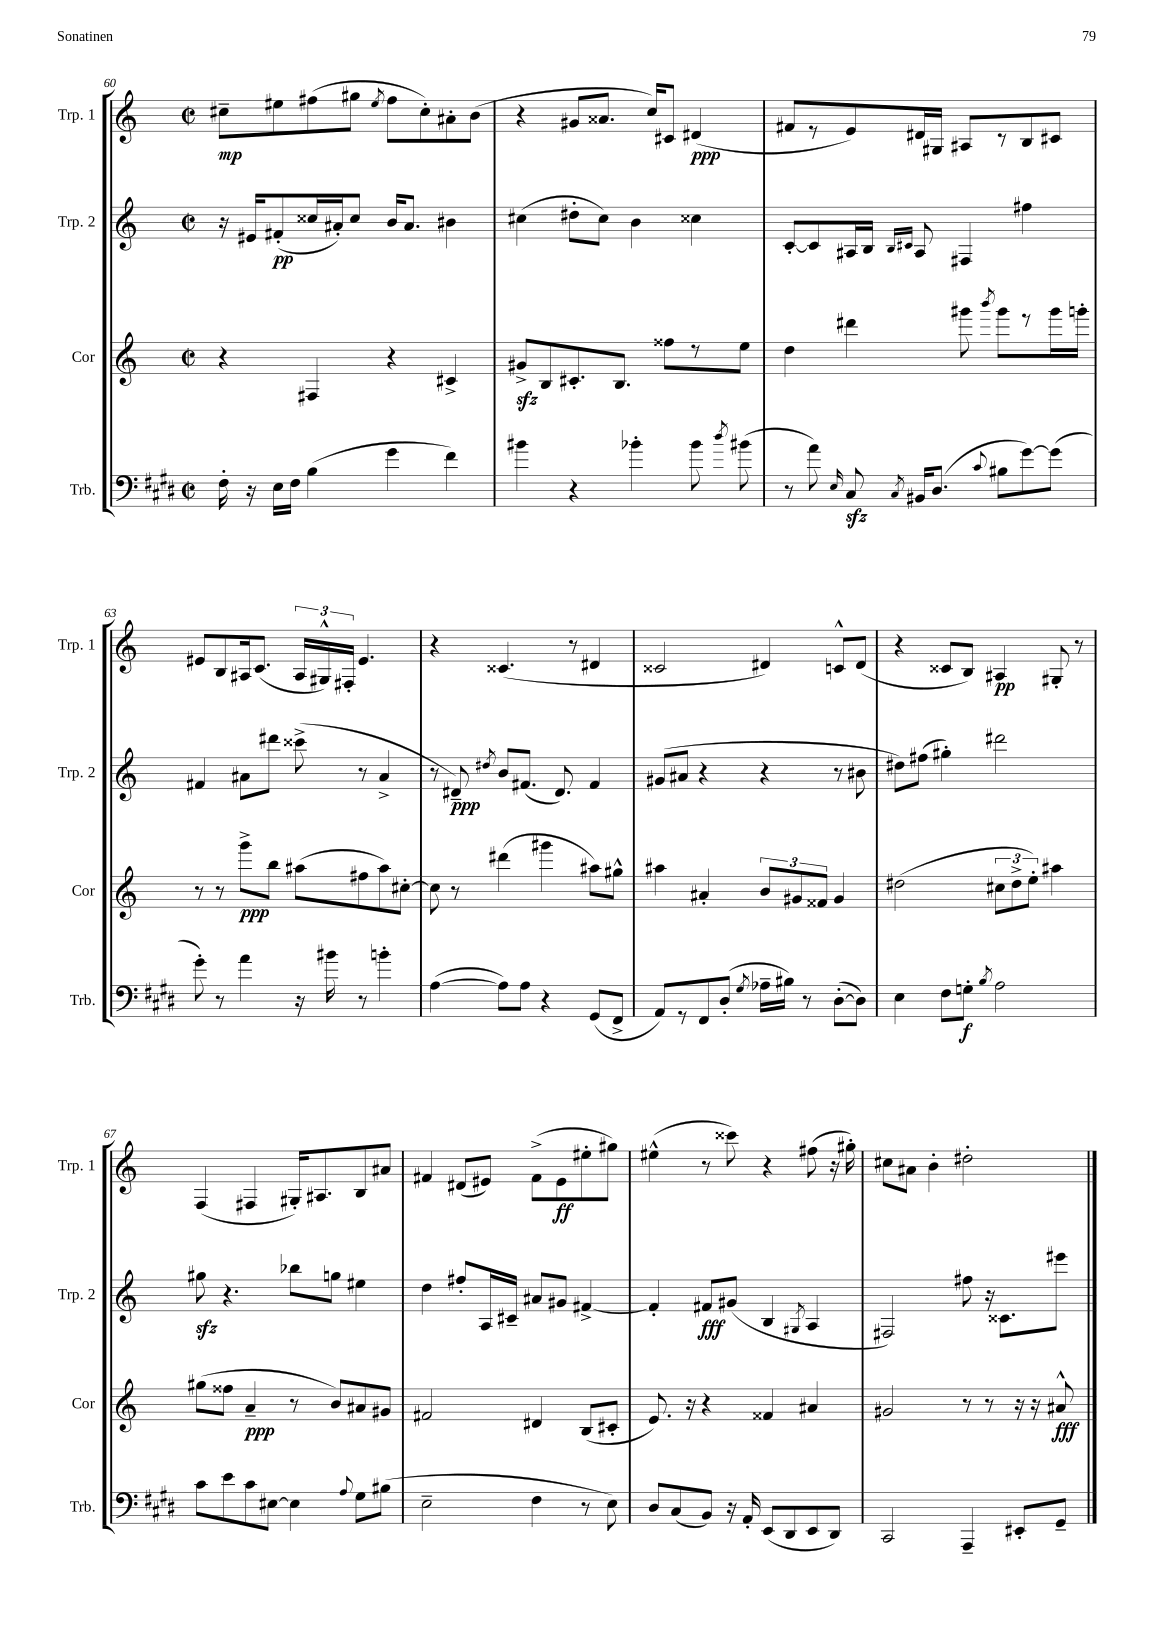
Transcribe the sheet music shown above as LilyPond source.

<<
\new StaffGroup <<
\new Staff = "s0" \with { instrumentName = "Trp. 1" shortInstrumentName = "Trp. 1" } {
    \clef treble \key c \major \defaultTimeSignature \time 2/2
    \autoBeamOff cis''8[--\mp eis''8 fis''8( gis''8] \acciaccatura { eis''8 } fis''8[ cis''8-.) ais'8-. b'8]( |
    r4 gis'8[ aisis'8.] c''16[) cis'8] dis'4\ppp( |
    fis'8[ r8 e'8) dis'16 gis16] ais8[ r8 b8 cis'8] |
    eis'8[ b8 ais16 c'8.]( \tuplet 3/2 { ais16[ gis16-^) fis16]-. } eis'4. |
    r4 cisis'4.( r8 dis'4 |
    cisis'2 dis'4) c'8[-^ dis'8]( |
    r4 cisis'8[ b8]) ais4\pp gis8-. r8 |
    f4( fis4 gis16[-.) ais8. b8 ais'8] |
    fis'4 dis'8[( eis'8]) fis'8[->( eis'8\ff eis''8-. gis''8]) |
    eis''4-^( r8 cisis'''8) r4 fis''8( r16 gis''16-.) |
    cis''8[ ais'8] b'4-. dis''2-. \bar "|." |
}
\new Staff = "s1" \with { instrumentName = "Trp. 2" shortInstrumentName = "Trp. 2" } {
    \clef treble \key c \major \defaultTimeSignature \time 2/2
    \autoBeamOff r16 eis'16[ fis'8-.\pp( cisis''16 ais'16-.) cisis''8] b'16[ ais'8.] bis'4 |
    cis''4( dis''8[-. cis''8]) b'4 cisis''4 |
    c'8[~-. c'8 ais16 b16] \grace { b16[ cis'16] } ais8 fis4 fis''4 |
    fis'4 ais'8[ dis'''8] cisis'''8->( r8 ais'4-> |
    r8 dis'8--\ppp) \acciaccatura { dis''8 } b'8[ fis'8.]( dis'8.) fis'4 |
    gis'8[( ais'8] r4 r4 r8 bis'8 |
    dis''8[) fis''8]( gis''4-.) dis'''2 |
    gis''8\sfz r4. bes''8[ g''8] eis''4 |
    d''4 fis''8[-. a16 cis'16]-- ais'8[ gis'8] fis'4~-> |
    fis'4-. fis'8[\fff gis'8]( b4 \acciaccatura { gis8 } a4 |
    fis2) fis''8 r16 cisis'8.[ eis'''8] \bar "|." |
}
\new Staff = "s2" \with { instrumentName = "Cor" shortInstrumentName = "Cor" } {
    \clef treble \key c \major \defaultTimeSignature \time 2/2
    \autoBeamOff r4 fis4 r4 cis'4-> |
    gis'8[->\sfz b8 cis'8.-. b8.] fisis''8[ r8 e''8] |
    d''4 dis'''4 gis'''8 \acciaccatura { b'''8 } gis'''8[ r8 gis'''16 g'''16]-. |
    r8 r8 g'''8[->\ppp b''8] ais''8[( fis''8 ais''8) cis''8]~-. |
    cis''8 r8 dis'''4( gis'''4 ais''8[) gis''8]-^ |
    ais''4 ais'4-. \tuplet 3/2 { b'8[ gis'8 fisis'8] } gis'4 |
    dis''2( \tuplet 3/2 { cis''8[ dis''8-> e''8]-.) } ais''4 |
    gis''8[( fisis''8] a'4--\ppp r8 b'8[) ais'8 gis'8] |
    fis'2 dis'4 b8[( cis'8]-. |
    e'8.) r16 r4 fisis'4 ais'4 |
    gis'2 r8 r8 r16 r16 ais'8-^\fff \bar "|." |
}
\new Staff = "s3" \with { instrumentName = "Trb." shortInstrumentName = "Trb." } {
    \clef bass \key e \major \defaultTimeSignature \time 2/2
    \autoBeamOff fis16-. r16 e16[ fis16] b4( gis'4 fis'4) |
    bis'4 r4 bes'4-. bes'8 \acciaccatura { dis''8 } bis'8( |
    r8 a'8) \grace { e16 } cis8\sfz \acciaccatura { cis8 } bis,16[ dis8.]( \appoggiatura { cis'8 } bis8[ gis'8~) gis'8]( |
    gis'8-.) r8 a'4 r16 bis'16 r8 b'4-. |
    a4~( a8[) a8] r4 gis,8[( fis,8]-> |
    a,8[) r8 fis,8 dis8]-.( \acciaccatura { gis8 } aes16[-- bis16]) r8 dis8[~-.( dis8]) |
    e4 fis8[ g8]-.\f \acciaccatura { b8 } a2 |
    cis'8[ e'8 cis'8 eis8]~ eis4 \appoggiatura { a8 } gis8[ bis8]( |
    e2-- fis4 r8 e8) |
    dis8[ cis8( b,8]) r16 a,16-. e,8[( dis,8 e,8 dis,8]) |
    cis,2 a,,4-- eis,8[-. gis,8]-- \bar "|." |
}
>>
>>
\layout { \context { \Score currentBarNumber = #60 } }
